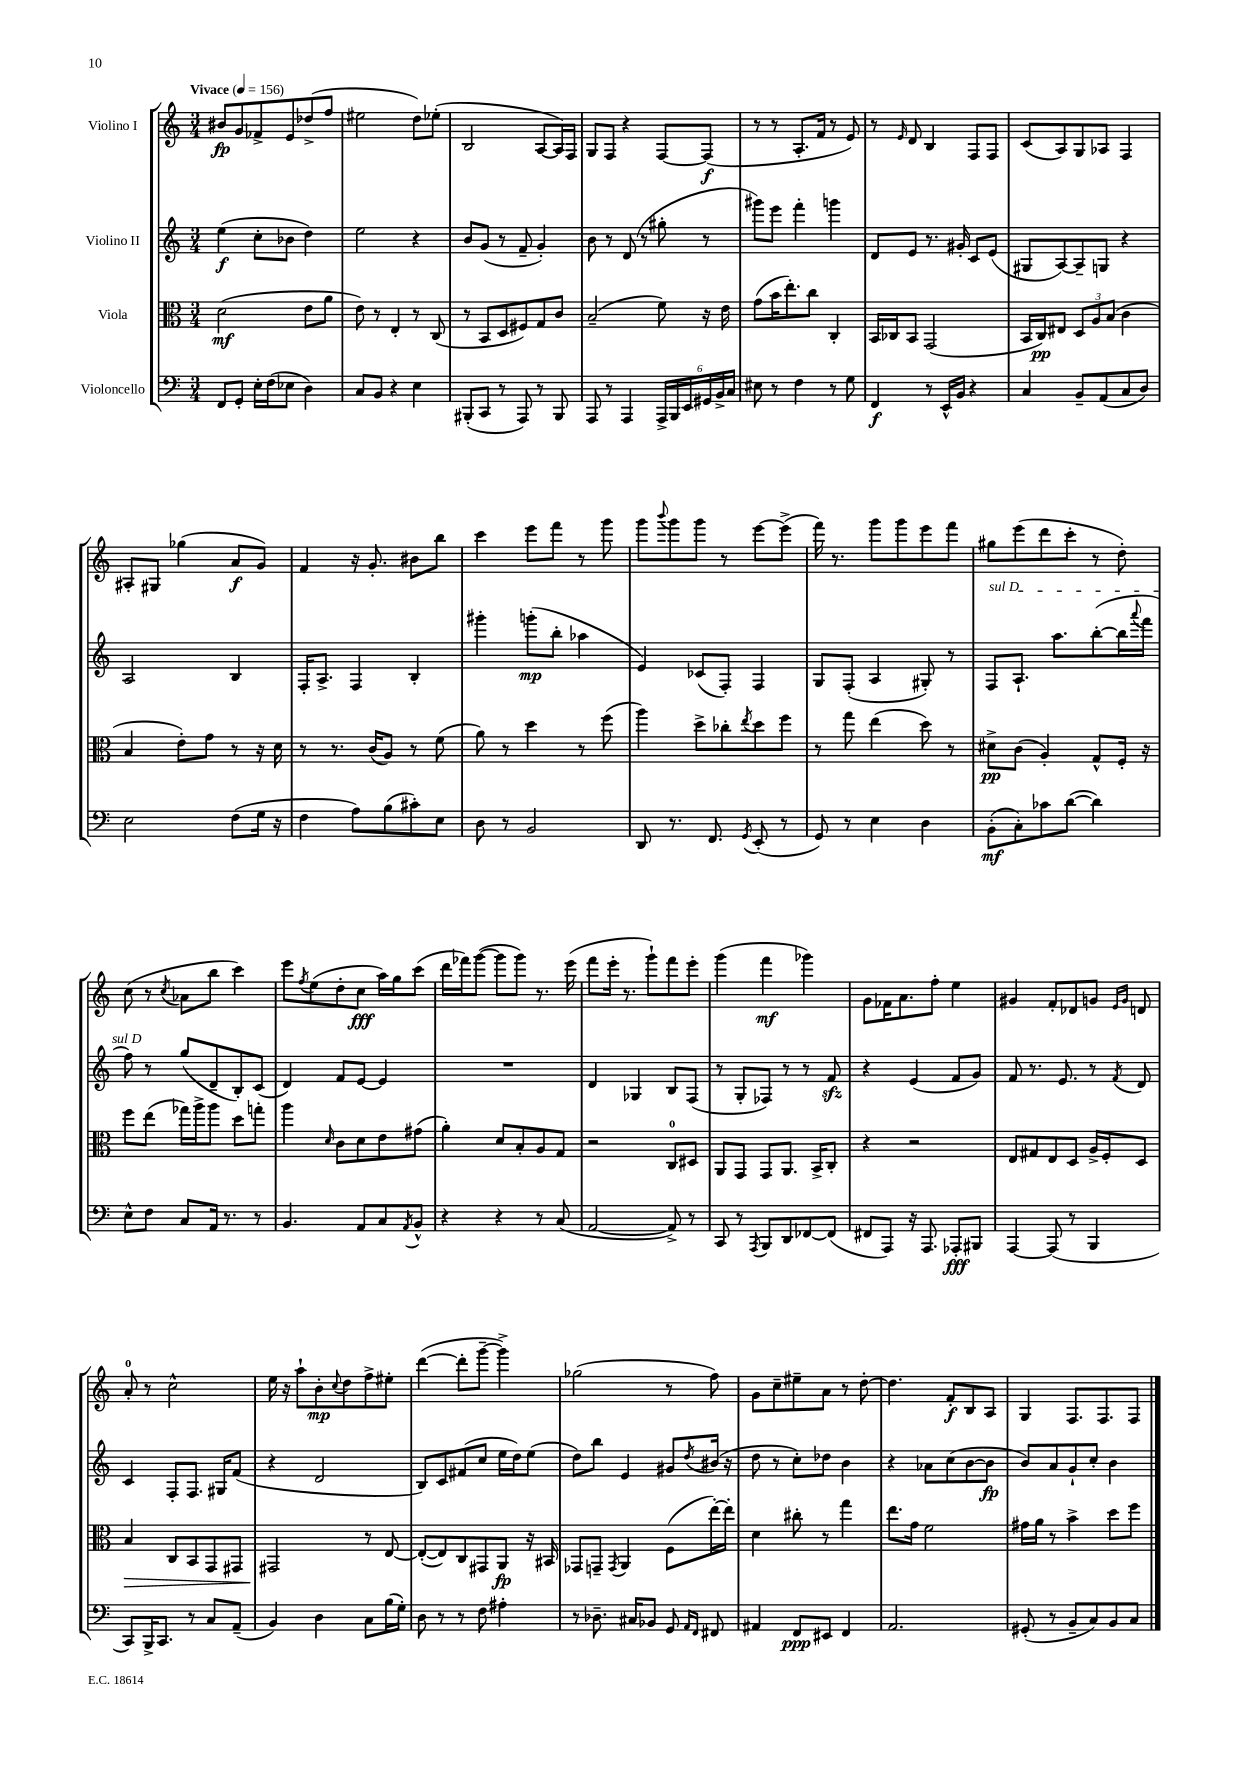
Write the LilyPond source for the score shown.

<<
\new StaffGroup <<
\new Staff = "s0" \with { instrumentName = "Violino I" } {
    \clef treble \key c \major \numericTimeSignature \time 3/4 \tempo "Vivace" 4 = 156
    bis'8\fp g'8 fes'8-> e'8 des''8->( f''8 |
    eis''2 d''8) ees''8-.( |
    b2 a8~ a16) f16 |
    g8 f8 r4 f8~ f8\f( |
    r8 r8 a8.-. f'16 r8 e'8) |
    r8 \grace { e'16 } d'8 b4 f8 f8 |
    c'8( a8) g8 aes8 f4 |
    ais8-. gis8 ges''4( a'8\f g'8) |
    f'4 r16 g'8.-. bis'8 b''8 |
    c'''4 e'''8 f'''8 r8 g'''8 |
    g'''8 \appoggiatura { b'''8 } g'''8 g'''8 r8 e'''8~ e'''8->( |
    f'''16) r8. g'''8 g'''8 e'''8 f'''8 |
    gis''8 e'''8( d'''8 c'''8-. r8 d''8-.) |
    c''8( r8 \acciaccatura { c''8 } aes'8 b''8 c'''4) |
    e'''8 \acciaccatura { f''8 } e''8( d''8-. c''8\fff a''16) g''16 c'''8( |
    d'''16 fes'''16) g'''8~( g'''8 g'''8) r8. e'''16( |
    f'''8 e'''16-. r8. g'''8-!) f'''8 e'''8-. |
    g'''4( f'''4\mf ges'''4) |
    g'8 fes'16 a'8. f''8-. e''4 |
    gis'4 f'8-. des'8 g'8 \grace { e'16 g'16 } d'8 |
    a'8-0-. r8 c''2-^ |
    e''16 r16 a''8-! b'8-.\mp \appoggiatura { c''8 } d''8 f''8-> eis''8-. |
    d'''4~( d'''8-. g'''8~-- g'''4->) |
    ges''2( r8 f''8) |
    g'8 c''8-- eis''8-- a'8 r8 d''8~-. |
    d''4. f'8-.\f b8 a8 |
    g4 f8. f8. f8 \bar "|." |
}
\new Staff = "s1" \with { instrumentName = "Violino II" } {
    \clef treble \key c \major \numericTimeSignature \time 3/4
    e''4\f( c''8-. bes'8 d''4) |
    e''2 r4 |
    b'8 g'8( r8 f'8-- g'4-.) |
    b'8 r8 d'8( r8 gis''8-. r8 |
    gis'''8) e'''8 f'''4-. g'''4 |
    d'8 e'8 r8. gis'16-. c'8 e'8( |
    gis8 a8~) a8-- g8 r4 |
    a2 b4 |
    f16-. a8.-> f4 b4-. |
    gis'''4-. g'''8-.\mp( b''8-. aes''4 |
    e'4) ces'8( f8-.) f4 |
    g8 f8-.( a4 gis8-.) r8 |
    \once \override TextSpanner.bound-details.left.text = \markup { \italic "sul D" } f8\startTextSpan a8.-! a''8. b''8~-.( b''16 \appoggiatura { a'''8 } f'''16 |
    f''8\stopTextSpan) r8 g''8( d'8-- b8-.) c'8( |
    d'4) f'8 e'8~ e'4 |
    R2. |
    d'4 ges4 b8 f8( |
    r8 g8-. fes8) r8 r8 f'8\sfz |
    r4 e'4( f'8 g'8) |
    f'8 r8. e'8. r8 \acciaccatura { f'8 } d'8 |
    c'4 f8-. f8. gis16 f'8( |
    r4 d'2 |
    b8) c'8 fis'8( c''8 e''16 d''16) e''8( |
    d''8) b''8 e'4 gis'8 \acciaccatura { d''8 } bis'16( r16 |
    d''8 r8 c''8-.) des''8 b'4 |
    r4 aes'8 c''8( b'8~ b'8\fp |
    b'8) a'8 g'8-! c''8-. b'4 \bar "|." |
}
\new Staff = "s2" \with { instrumentName = "Viola" } {
    \clef alto \key c \major \numericTimeSignature \time 3/4
    d'2\mf( e'8 a'8 |
    e'8) r8 e4-. r8 c8( |
    r8 b,8 d8 fis8) g8 c'8 |
    b2--( f'8) r16 e'16 |
    g'8( b'16 e''8.-.) c''8 c4-. |
    b,16 ces16 b,8 g,2( |
    b,16 c16\pp) eis8 \tuplet 3/2 { d8 a8 b8( } c'4 |
    b4 e'8-.) g'8 r8 r16 d'16 |
    r8 r8. c'16( a8) r8 f'8( |
    a'8) r8 d''4 r8 f''8( |
    a''4) d''8-> ces''8-. \acciaccatura { e''8 } d''8 f''8 |
    r8 g''8 e''4( d''8) r8 |
    dis'8->\pp c'8( a4-.) g8-^ f16-. r16 |
    f''8 e''8( ges''16) a''16-> a''8 d''8 g''8-. |
    a''4 \grace { d'16 } c'8 d'8 e'8 gis'8( |
    a'4-.) d'8 b8-. a8 g8 |
    r2 c8-0 dis8 |
    a,8 g,8 g,8 a,8. b,16-> c8-. |
    r4 r2 |
    e8 gis8 e8 d8 a16-> f16-. d8 |
    b4\> c8 b,8 g,8 gis,8 |
    gis,2\! r8 e8~ |
    e8~-.( e8) c8 gis,8 a,8\fp r16 bis,16 |
    ges,8 g,8-- \acciaccatura { g,8 } a,4 f8( e''16~-.) e''16-. |
    d'4 cis''8-. r8 g''4 |
    e''8. g'16 f'2 |
    gis'16 a'16 r8 b'4-> d''8 f''8 \bar "|." |
}
\new Staff = "s3" \with { instrumentName = "Violoncello" } {
    \clef bass \key c \major \numericTimeSignature \time 3/4
    f,8 g,8-. e16-. f16( ees8 d4) |
    c8 b,8 r4 e4 |
    bis,,8-.( c,8 r8 a,,8) r8 bis,,8 |
    a,,8 r8 a,,4 \tuplet 6/4 { a,,16-> b,,16 e,16 gis,16 b,16-> c16 } |
    eis8 r8 f4 r8 g8 |
    f,4\f r8 e,16-^ b,16 r4 |
    c4 b,8-- a,8( c8 d8) |
    e2 f8( g16 r16 |
    f4 a8) b8( cis'8-.) e8 |
    d8 r8 b,2 |
    d,8 r8. f,8. \acciaccatura { g,8 } e,8-.( r8 |
    g,8) r8 e4 d4 |
    b,8-.\mf( c8-.) ces'8 d'8~( d'4) |
    e8-^ f8 c8 a,16 r8. r8 |
    b,4. a,8 c8 \acciaccatura { a,8 } b,8-^ |
    r4 r4 r8 c8( |
    a,2~ a,8->) r8 |
    c,8 r8 \acciaccatura { a,,8 } b,,8 d,8 fes,8~ fes,8( |
    fis,8 a,,8) r16 a,,8. aes,,8-.\fff bis,,8 |
    a,,4~ a,,8( r8 b,,4 |
    c,8) b,,16-> c,8. r8 c8 a,8--( |
    b,4) d4 c8 b16( g16-.) |
    d8 r8 r8 f8 ais4-. |
    r8 des8.-- cis16 bes,8 g,8 \grace { a,16 f,16 } fis,8 |
    ais,4 f,8\ppp eis,8 f,4 |
    a,2. |
    gis,8-.( r8 b,8-- c8) b,8 c8 \bar "|." |
}
>>
>>
\layout { \context { \Score \remove "Bar_number_engraver" } }
